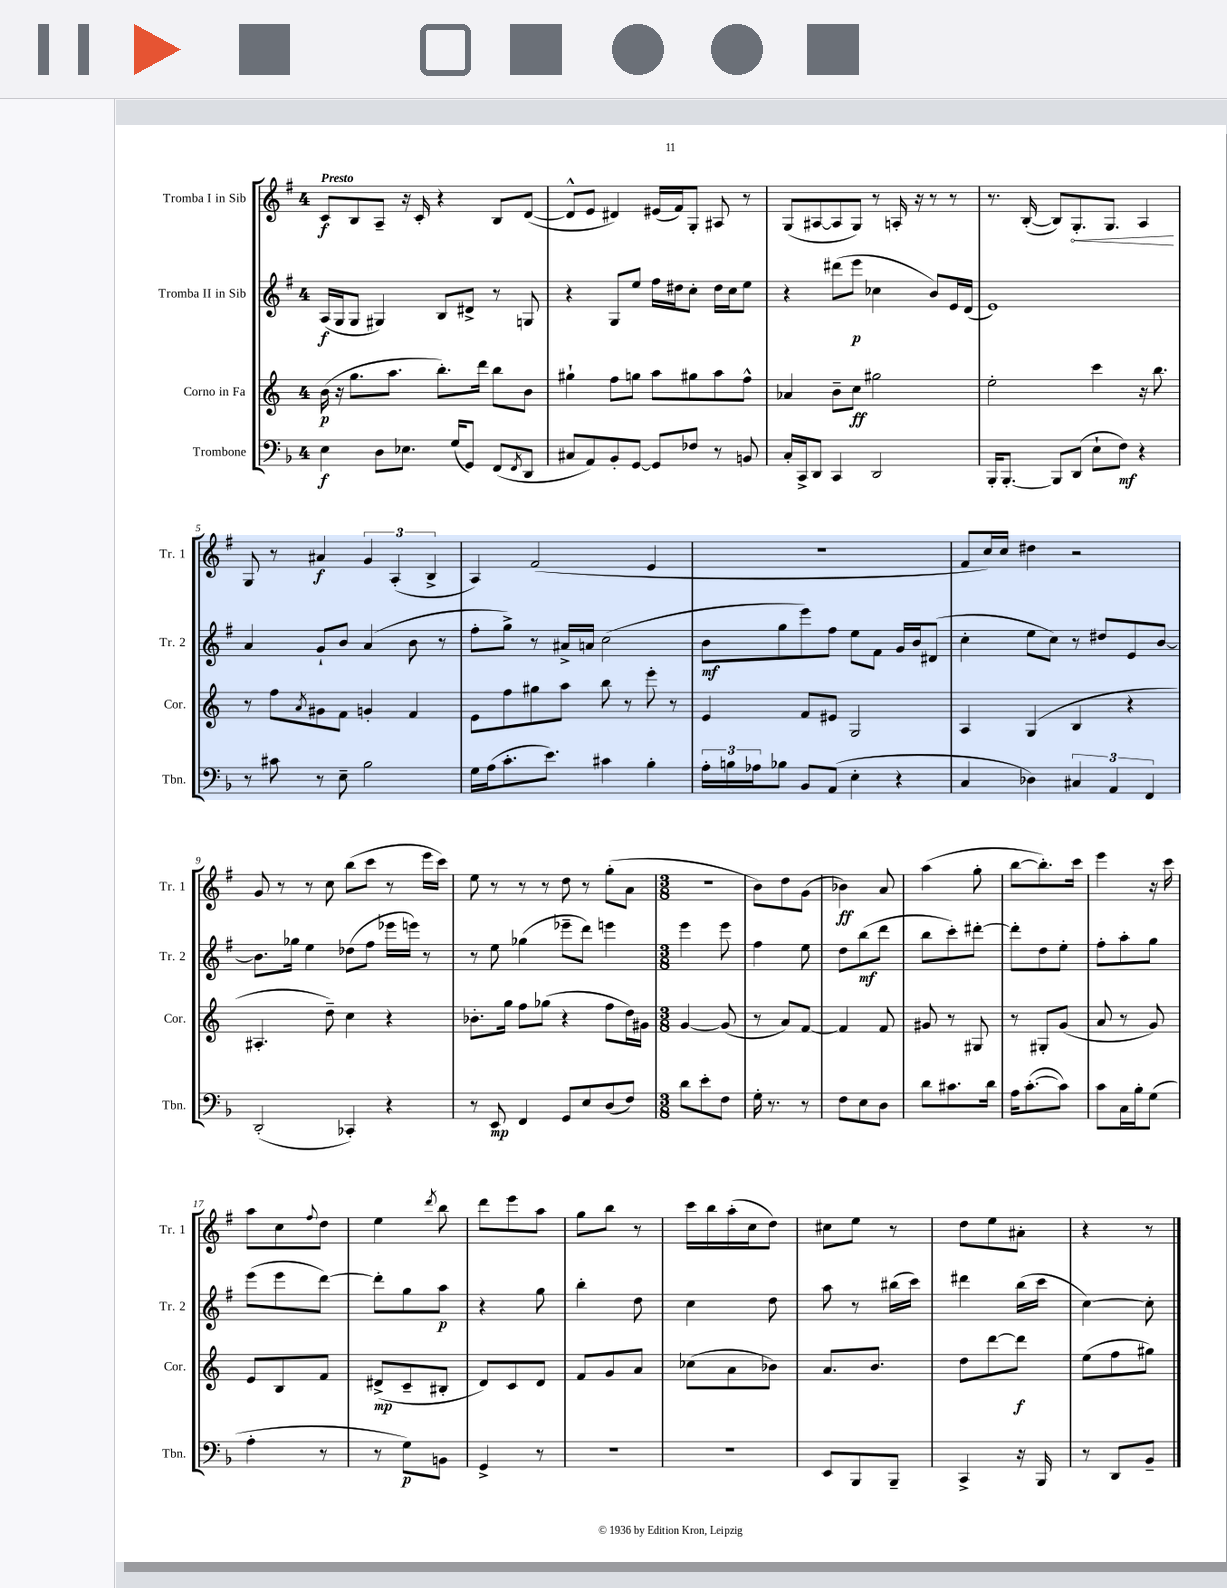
<<
\new StaffGroup <<
\new Staff = "s0" \with { instrumentName = "Tromba I in Sib" shortInstrumentName = "Tr. 1" } {
    \clef treble \key g \major \once \override Staff.TimeSignature.style = #'single-digit \time 4/4 \tempo "Presto"
    c'8\f b8 a8-- r16 c'16-. r4 b8 d'8~( |
    d'8-^ e'8 dis'4) eis'16( fis'16) g8-. ais8 r8 |
    g8( ais8~ ais8 g8) r8 a16-. r16 r8 r8 |
    r8. b16~-.( b8) \once \override Hairpin.circled-tip = ##t g8.-.\< g8. a4\! |
    g8 r8 ais'4\f \tuplet 3/2 { g'4 a4-.( b4-> } |
    a4) fis'2( e'4 |
    R1 |
    fis'8 c''16) c''16 dis''4 r2 |
    g'8 r8 r8 c''8 b''8( c'''8 r8 e'''16 c'''16) |
    e''8 r8 r8 r8 d''8 r8 g''8-.( a'8 |
    \numericTimeSignature \time 3/8 R4. |
    b'8) d''8 g'8( |
    bes'4\ff) a'8 |
    a''4( g''8-. |
    b''8~ b''8.-.) c'''16 |
    e'''4 r16 c'''16 |
    a''8 c''8 \appoggiatura { fis''8 } d''8 |
    e''4 \acciaccatura { d'''8 } b''8 |
    d'''8 e'''8 a''8 |
    g''8 b''8 r8 |
    c'''16 b''16 a''16-.( c''16 d''8) |
    cis''8 e''8 r8 |
    d''8 e''8 ais'8-. |
    r4 r8 \bar "|." |
}
\new Staff = "s1" \with { instrumentName = "Tromba II in Sib" shortInstrumentName = "Tr. 2" } {
    \clef treble \key g \major \once \override Staff.TimeSignature.style = #'single-digit \time 4/4
    a16\f( g16 g8 gis4) b8 dis'8-> r8 g8 |
    r4 g8 e''8 fis''16 dis''16 c''8-. dis''16 c''16 e''8 |
    r4 dis'''8( e'''8\p ces''4 b'8) e'16 d'16( |
    e'1) |
    a'4 g'8-! b'8 a'4( b'8 r8 |
    fis''8-. g''8->) r8 ais'16-> a'16 c''2( |
    b'8\mf g''8 e'''8) fis''8 e''8 fis'8 g'16 b'16 dis'8( |
    c''4-. e''8 c''8) r8 dis''8 e'8 b'8~ |
    b'8. ges''16 e''4 des''8( fis''8 ees'''16 e'''16) r8 |
    r8 e''8 ges''4( ees'''8-- d'''8) e'''4 |
    \numericTimeSignature \time 3/8 e'''4 e'''8 |
    fis''4 e''8 |
    d''8 b''8\mf( d'''8 |
    b''8 c'''8-.) dis'''8~-. |
    dis'''8-. d''8 e''8-. |
    fis''8-. a''8-. g''8 |
    e'''8( e'''8 d'''8~) |
    d'''8-. g''8 a''8\p |
    r4 g''8 |
    b''4-. d''8 |
    c''4 d''8 |
    a''8 r8 bis''16( c'''16) |
    dis'''4 b''16( c'''16 |
    c''4~) c''8-. \bar "|." |
}
\new Staff = "s2" \with { instrumentName = "Corno in Fa" shortInstrumentName = "Cor." } {
    \clef treble \key c \major \once \override Staff.TimeSignature.style = #'single-digit \time 4/4
    b'16\p( r16 g''8. a''8. b''8.-.) d'''16 b''8 b'8 |
    gis''4-! f''8 g''8 a''8 gis''8 a''8 f''8-^ |
    aes'4 b'8-- c''8\ff gis''2 |
    e''2-. c'''4 r16 b''8. |
    r8 f''8 \acciaccatura { a'8 } gis'8 f'8 g'4-. f'4 |
    e'8 f''8 gis''8 a''8 b''8 r8 e'''8-. r8 |
    e'4 f'8 eis'8 g2 |
    a4 g4( b4 r4 |
    ais4.-. d''8--) c''4 r4 |
    bes'8.-. g''16 f''8 ges''8( r4 f''8 d''16) gis'16 |
    \numericTimeSignature \time 3/8 g'4~ g'8( |
    r8 a'8) f'8~ |
    f'4 f'8 |
    gis'8 r8 gis8 |
    r8 gis8-. g'8( |
    a'8 r8 g'8) |
    e'8 b8 f'8 |
    dis'8->\mp( c'8-- bis8-. |
    d'8) c'8 d'8 |
    f'8 g'8 a'8 |
    ces''8( a'8 bes'8) |
    a'8. b'8. |
    d''8 d'''8~ d'''8\f |
    e''8( f''8 gis''8) \bar "|." |
}
\new Staff = "s3" \with { instrumentName = "Trombone" shortInstrumentName = "Tbn." } {
    \clef bass \key f \major \once \override Staff.TimeSignature.style = #'single-digit \time 4/4
    e4\f d8 ees8. g16( g,8) f,8( \acciaccatura { f,8 } d,8 |
    cis8 a,8) bes,8-. g,8~ g,8 fes8 r8 b,8 |
    c16-. c,16-> d,8 c,4 d,2 |
    bes,,16-. bes,,8.~-. bes,,8 d,8( e8-! f8\mf) r4 |
    r8 cis'8 r8 e8-- bes2 |
    g16 a16( c'8.-. e'8.) cis'4 bes4-. |
    \tuplet 3/2 { a16-. b16 aes16 } bes8 bes,8 a,8( e4-. r4 |
    c4 des4) \tuplet 3/2 { cis4 a,4 f,4 } |
    d,2-.( ces,4-.) r4 |
    r8 e,8\mp f,4 g,8 e8 d8( f8) |
    \numericTimeSignature \time 3/8 d'8 e'8-. f8 |
    g16-. r8. r8 |
    f8 e8 d8 |
    d'8 cis'8. d'16 |
    a16 c'8.~-.( c'8) |
    c'8 c16 bes16-. g8( |
    a4-. r8 |
    r8 g8\p) b,8 |
    g,4-> r8 |
    R4. |
    R4. |
    e,8 bes,,8 bes,,8-- |
    c,4-> r16 bes,,16 |
    r8 d,8 bes,8-- \bar "|." |
}
>>
>>
